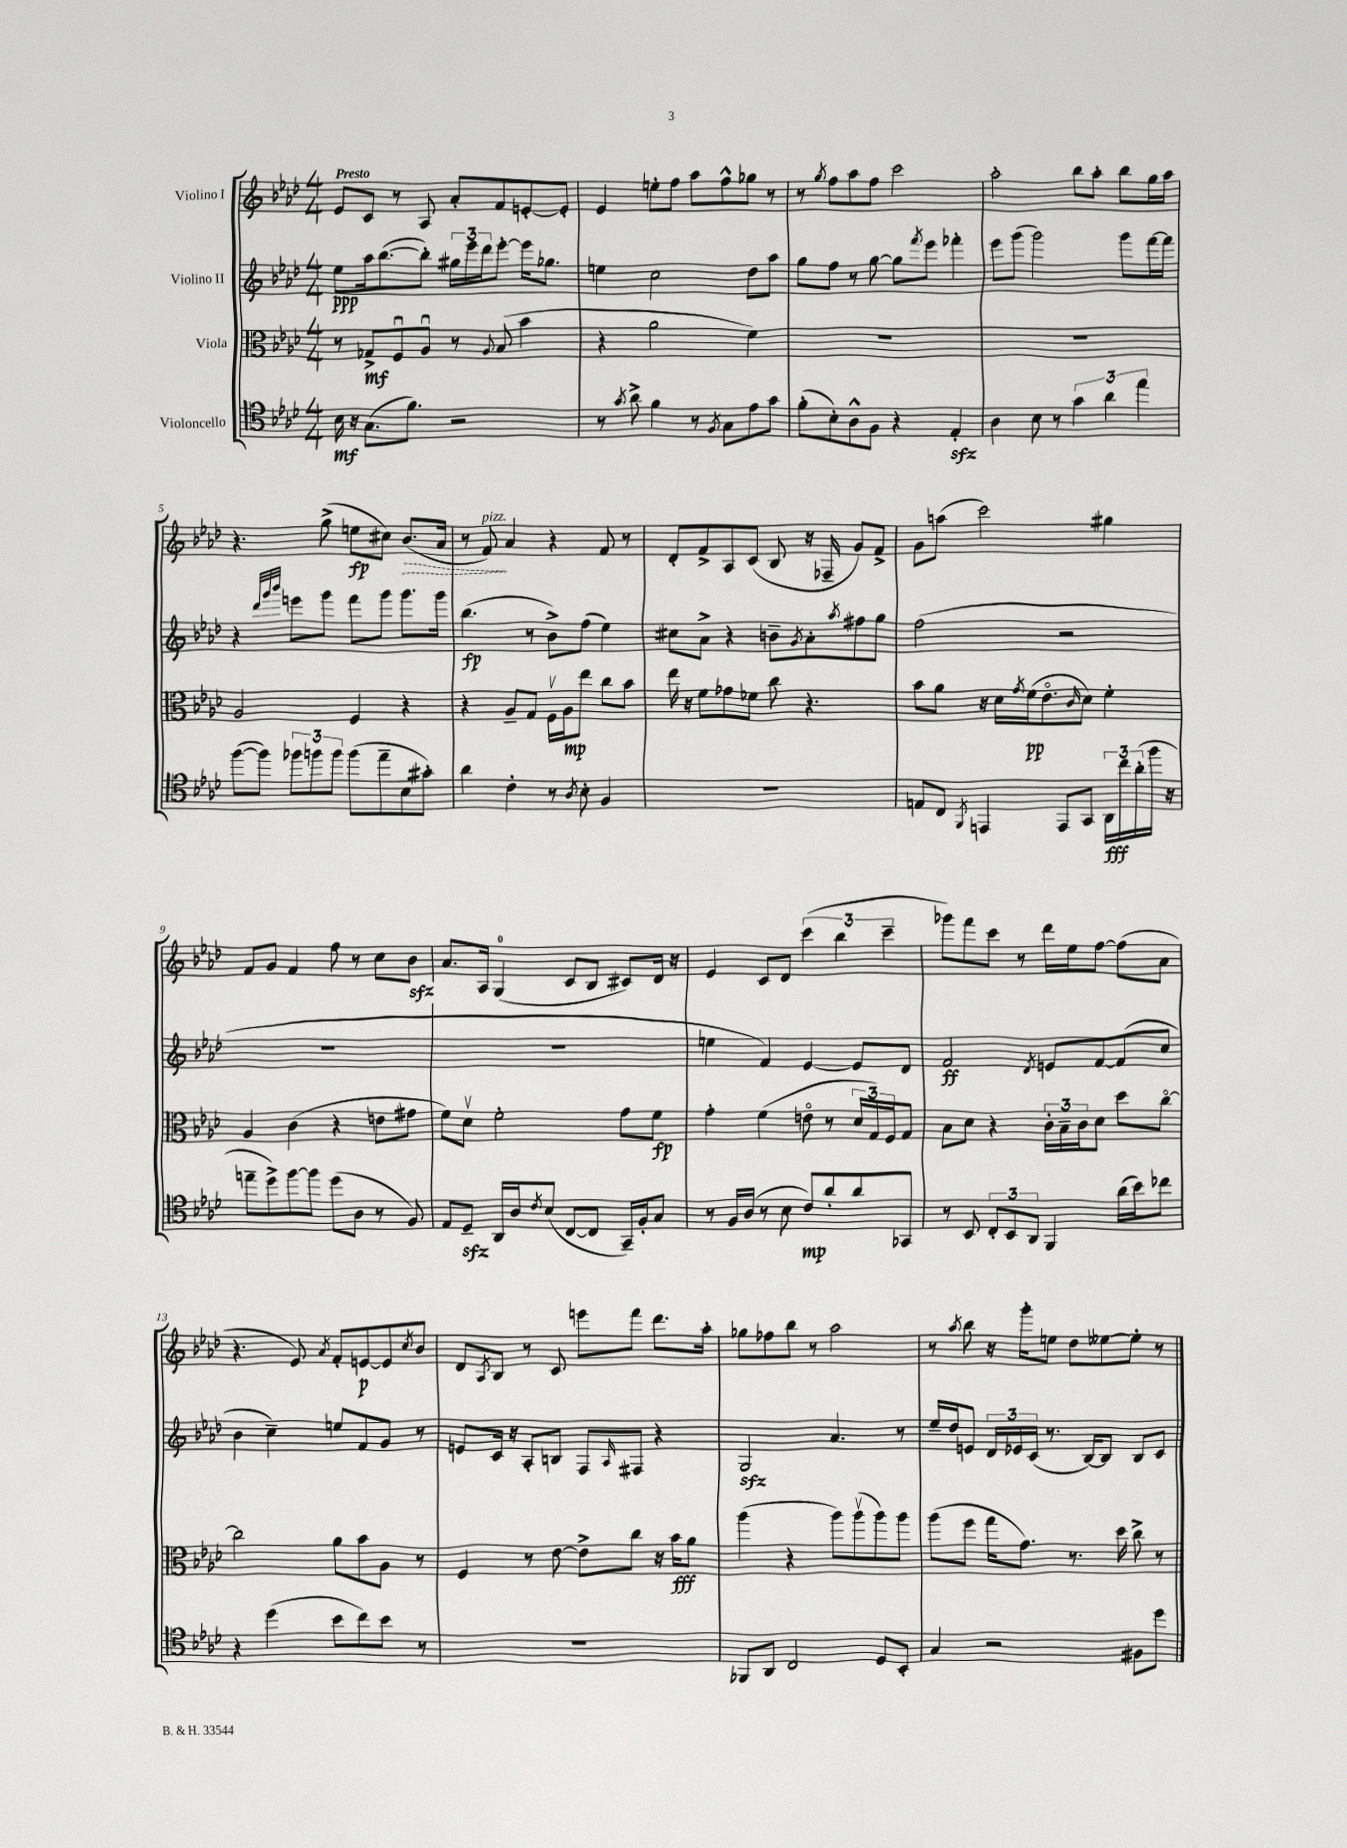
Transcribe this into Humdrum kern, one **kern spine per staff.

**kern	**kern	**kern	**kern
*staff4	*staff3	*staff2	*staff1
*clefC4	*clefC3	*clefG2	*clefG2
*k[b-e-a-d-]	*k[b-e-a-d-]	*k[b-e-a-d-]	*k[b-e-a-d-]
*M4/4	*M4/4	*M4/4	*M4/4
16B-\	8r	8ee-\L	8e-/L
16r	.	.	.
(8.G\L	8G-^/L	16aa-\k	8c/J
.	.	([8.bb-\	.
.	8Fu/	.	8r
8.f\J)	.	.	.
.	8A-u/J	8bb-'\]J)	8A-/
2r	8r	24gg#\LL	8a-'/L
.	.	24eee-\	.
.	.	24ddd-\J	.
.	8qqA-/	.	.
.	(8B-/	[8eee-'\J	8f/
.	4b-\	16eee-\]LK	[8e'/
.	.	8.gg-\J	.
.	.	.	8e'/]J
=	=	=	=
8r	4r	4ee\	4e-/
8qg/	.	.	.
8a-^\	.	.	.
4f\	2a-\	2cc\	8ee'\L
.	.	.	8ff\J
8r	.	.	8aa-\L
8qF/	.	.	.
8G\L	.	.	8ff^^\
8e-\	4f\)	8dd-\L	8gg-\J
8g\J	.	8aa-\J	8r
=	=	=	=
(8f'\L	1r	8gg\L	8r
.	.	.	8qgg/
8B-'\)	.	8ff\J	8ff\L
8A-^^\	.	8r	8aa-\
8F\J	.	[8gg\	8ff\J
4r	.	8gg\]L	2ccc\
.	.	8qfff/	.
.	.	8eee-\J	.
4E-'/	.	4fff-'\	.
=	=	=	=
4A-\	1r	8eee-\L	2aa-'\
.	.	(8ggg\J	.
8B-\	.	2ggg\)	.
8r	.	.	.
6g\	.	.	8bb-\L
.	.	.	8aa-'\J
6a-\	.	.	.
.	.	8ggg\L	8bb-\L
6ee-\	.	.	.
.	.	[16fff\L	16gg\L
.	.	16fff\]JJ	16aa-\JJ
=	=	=	=
([8ff\L	2A-/	4r	4.r
8ff\]J)	.	.	.
.	.	32qqddd-/LLL	.
.	.	32qqggg/	.
.	.	32qqbbb-/JJJ	.
12ff-\L	.	8eee\L	.
12ff\	.	.	.
.	.	8ggg\J	(8gg^\
12ff\J	.	.	.
(8ff\L	4F/	8fff\L	8ee\L
8ee-~\	.	8ggg\J	8cc#\J)
8B-\	4r	8.ggg\L	(8.b-/L
8g#'\J)	.	.	.
.	.	16ggg\Jk	16a-/Jk
=	=	=	=
4a-\	4r	(4.bb-\	8r
.	.	.	8f/)
4c'\	8A-~/L	.	4a-/
.	8G/J	8r	.
8r	16Fv\LL	8b-^\L)	4r
.	16A-\J	.	.
8qA-/	.	.	.
8B-'\	8ee-\J	(8ff\J	.
4F/	8cc\L	4ee-\)	8f/
.	8b-\J	.	8r
=	=	=	=
1r	16ee-\	8cc#\L	8d-'/L
.	16r	.	.
.	8f\L	8a-^\J	8f^/
.	8g-\	4r	8A-/
.	8f-\J	.	(8c/J
.	8cc\	8b~\L	8B-/
.	.	8qg/	.
.	4.r	8a-'\	16r
.	.	.	16F-~/
.	.	8qaa-/	.
.	.	8ff#\	8g/L)
.	.	8gg\J	8f^/J
=	=	=	=
8E/L	8b-\L	(2ff\	8g\L
8C/J	8a-\J	.	(8aa\J
8qFF/	.	.	.
4EE/	16r	.	2ccc\)
.	16d-\LL	.	.
.	8qg/	.	.
.	(16f\J	.	.
.	8.e-o\	.	.
8EE/L	.	2r	.
.	16qqc/	.	.
8GG/J	8d-\J)	.	.
24AA-\LL	4f'\	.	4gg#\
24cc\	.	.	.
(24a-'\	.	.	.
16ff\JJ	.	.	.
16r	.	.	.
=	=	=	=
8ee~\L	4A-/	1r	8f/L
8dd-^\)	.	.	8g/J
[8ff\	(4c\	.	4f/
8ff\]J	.	.	.
(8dd-\L	4r	.	8ff\
8A-\J	.	.	8r
8r	8e\L	.	8cc\L
8F/)	8g#\J	.	8b-\J
=	=	=	=
8E-/L	8f\L)	1r	8.a-/L
8D-~/J	8d-v\J	.	.
.	.	.	16A-/Jk
16AA-/LL	2f'\	.	(4G/
16A-/J	.	.	.
8qc/	.	.	.
(8B-/J	.	.	.
[8C/L	.	.	8c/L
8C/]J	.	.	8B-/J
16GG~/LL)	8g\L	.	8c#/L)
16F'/J	.	.	.
8G/J	8f\J	.	16d-/Jk
.	.	.	16r
=	=	=	=
8r	4g'\	4ee\	4e-/
16F/LL	.	.	.
(16A-/JJ	.	.	.
8r	(4f\	4f/)	8c/L
8B-\	.	.	8d-/J
8c/L)	8eo\	[4e-/	(6ccc\
8a-'/	8r	.	.
.	.	.	6bb-\
8a-/	24d-/LL	8e-/]L	.
.	24G/)	.	.
.	24F/J	.	6ccc~\
8GG-/J	8G/J	8d-/J	.
=	=	=	=
8r	8B-\L	2f/	8ggg-\L)
8BB-/	8d-\J	.	8fff\
12C'/L	4r	.	8ccc\J
12BB-/	.	.	.
.	.	.	8r
12AA-/J	.	.	.
.	.	8qd-/	.
4FF/	24c'\LL	8e/L	16ddd-\LL
.	24B-~\	.	.
.	.	.	16ee-\J
.	24c\J	.	.
.	8d-\J	[8f/	[8ff\J
(16a-\LL	8dd-\L	(8f/]	(8ff\]L
16b-\J)	.	.	.
8cc-\J	[8cco\J	8cc/J	8a-\J
=	=	=	=
4r	2cc\]	4b-\	4.r
(4dd-\	.	4cc~\)	.
.	.	.	8e-/)
.	.	.	8qa-/
8b-\L	8a-\L	8ee/L	8f'/L
8cc\)	8b-\	8f/	[8e/
8b-\J	8A-\J	8g/J	8e/]
.	.	.	8qcc/
8r	8r	8r	8b-/J
=	=	=	=
1r	4F/	8e/L	8d-/L
.	.	.	8qA-/
.	.	16c/Jk	8B-/J
.	.	16r	.
.	8r	8A-'/L	8r
.	[8e-\	8B/J	8c/
.	8e-^\]L	8F/L	8eee\L
.	.	16qqA-/	.
.	8cc\J	8F#/J	8fff\J
.	16r	4r	8.ddd-\L
.	16b-\LK	.	.
.	8a-\J	.	.
.	.	.	16aa-'\Jk
=	=	=	=
8FF-/L	(4aa-\	2G/	8gg-\L
8AA-/J	.	.	8ff-\
2C/	4r	.	8bb-\J
.	.	.	8r
.	8aa-\L)	4.a-/	2aa-\
.	(8aa-v\	.	.
8D-/L	8aa-\)	.	.
8BB-'/J	8aa-\J	8r	.
=	=	=	=
4G/	(8aa-\L	16ee-~/LL	8r
.	.	16dd-/J	.
.	.	.	8qaa-/
.	8ff\J	8e/J	8bb-\
2r	16gg\LK	24d-/LL	16r
.	.	24e-/	.
.	8.g\J)	.	16ggg'\LK
.	.	(24c/JJ	.
.	.	8.r	8ee\J
.	8.r	.	8dd-\L
.	.	[16B-/LK)	.
.	.	8B-/]J	[8ee--\
.	16dd-\	.	.
8F#\L	8cc^\	8B-/L	8ee--'\]J
8dd-\J	8r	8c/J	8r
==	==	==	==
*-	*-	*-	*-
